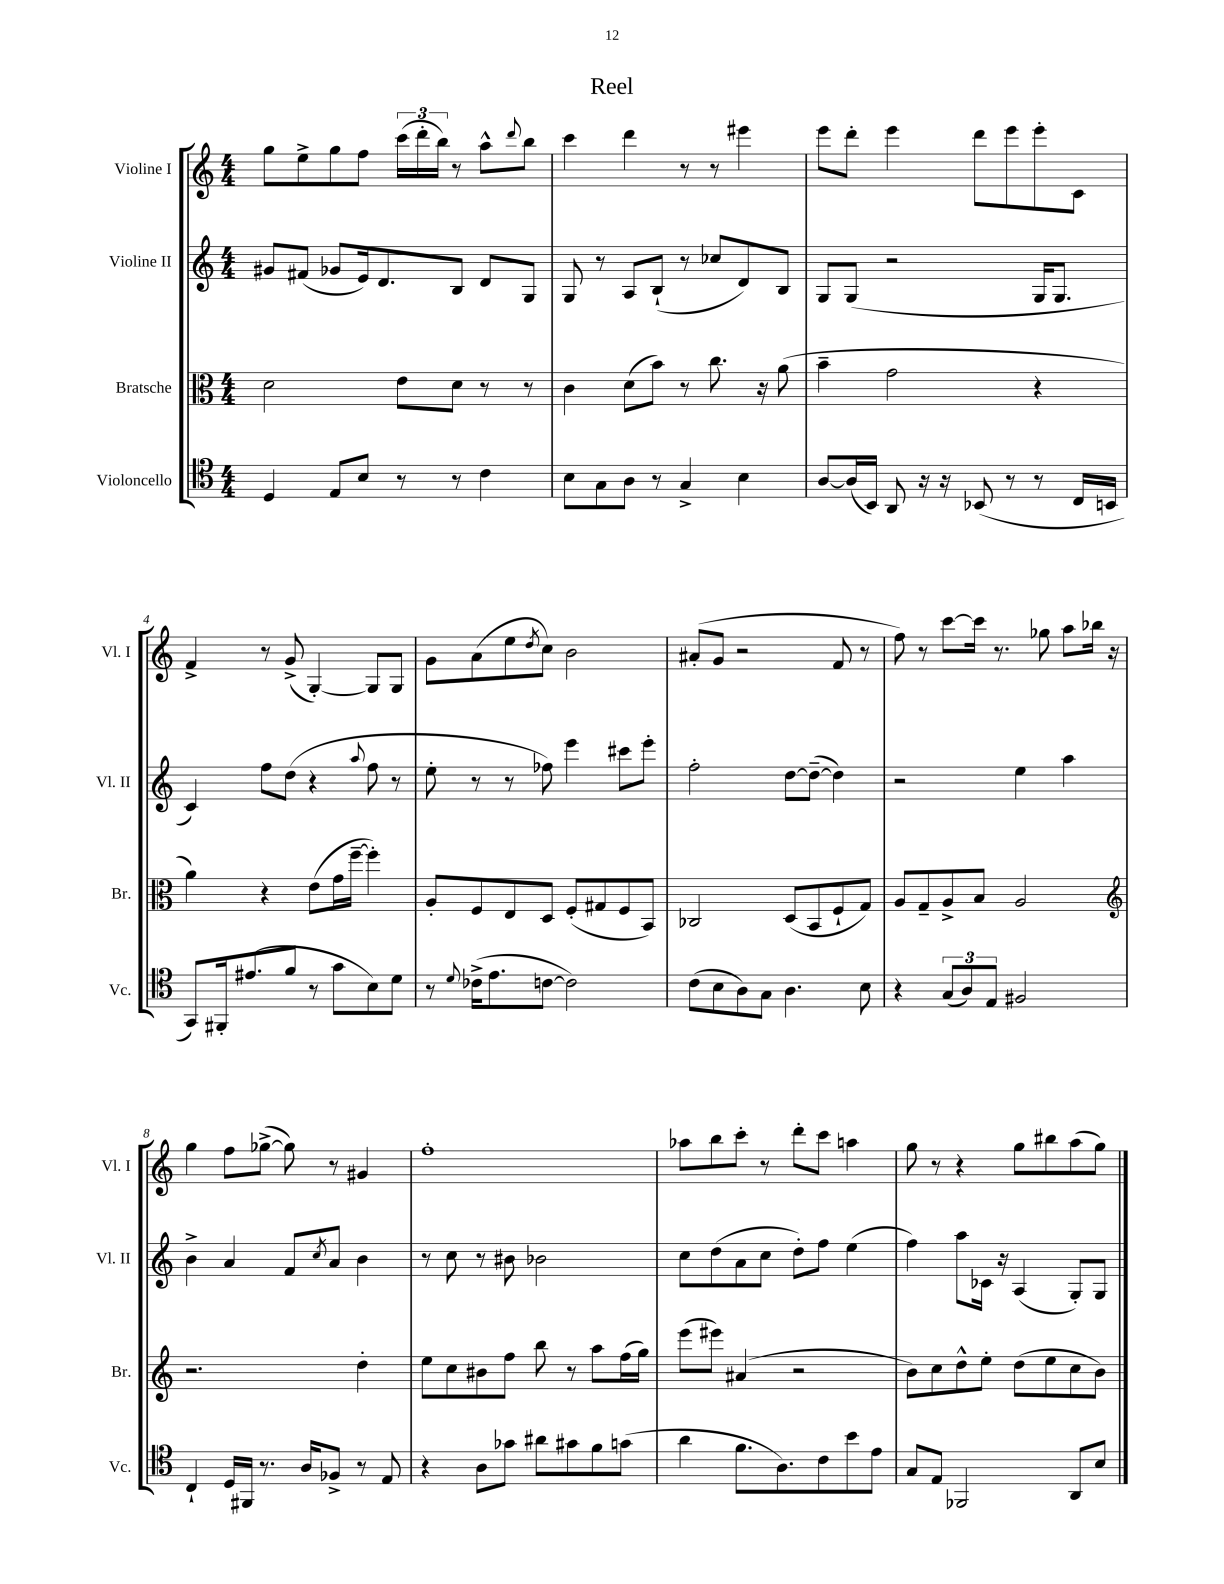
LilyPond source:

\header { title = "Reel" }
<<
\new StaffGroup <<
\new Staff = "s0" \with { instrumentName = "Violine I" shortInstrumentName = "Vl. I" } {
    \clef treble \key c \major \numericTimeSignature \time 4/4
    g''8 e''8-> g''8 f''8 \tuplet 3/2 { c'''16( d'''16-. b''16) } r8 a''8-^ \appoggiatura { d'''8 } b''8 |
    c'''4 d'''4 r8 r8 eis'''4 |
    e'''8 d'''8-. e'''4 d'''8 e'''8 e'''8-. c'8 |
    f'4-> r8 g'8->( g4~-.) g8 g8 |
    g'8 a'8( e''8 \acciaccatura { d''8 } c''8) b'2 |
    ais'8-.( g'8 r2 f'8 r8 |
    f''8) r8 c'''8~ c'''16 r8. ges''8 a''8 bes''16 r16 |
    g''4 f''8 ges''8~->( ges''8) r8 gis'4 |
    f''1-. |
    aes''8 b''8 c'''8-. r8 d'''8-. c'''8 a''4 |
    g''8 r8 r4 g''8 bis''8 a''8( g''8) \bar "|." |
}
\new Staff = "s1" \with { instrumentName = "Violine II" shortInstrumentName = "Vl. II" } {
    \clef treble \key c \major \numericTimeSignature \time 4/4
    gis'8 fis'8( ges'8 e'16) d'8. b8 d'8 g8 |
    g8 r8 a8 b8-!( r8 ces''8 d'8) b8 |
    g8 g8( r2 g16 g8. |
    c'4) f''8 d''8( r4 \appoggiatura { a''8 } f''8 r8 |
    e''8-. r8 r8 fes''8) e'''4 cis'''8 e'''8-. |
    f''2-. d''8~ d''8~--( d''4) |
    r2 e''4 a''4 |
    b'4-> a'4 f'8 \acciaccatura { c''8 } a'8 b'4 |
    r8 c''8 r8 bis'8 bes'2 |
    c''8 d''8( a'8 c''8 d''8-.) f''8 e''4( |
    f''4) a''8 ces'16 r16 a4( g8-.) g8 \bar "|." |
}
\new Staff = "s2" \with { instrumentName = "Bratsche" shortInstrumentName = "Br." } {
    \clef alto \key c \major \numericTimeSignature \time 4/4
    d'2 e'8 d'8 r8 r8 |
    c'4 d'8( b'8) r8 c''8. r16 a'8( |
    b'4-- g'2 r4 |
    a'4) r4 e'8( g'16 f''16~-- f''4-.) |
    a8-. f8 e8 d8 f8-.( gis8 f8 b,8) |
    ces2 d8( b,8 f8-! g8) |
    a8 g8-- a8-> b8 a2 |
    \clef treble r2. d''4-. |
    e''8 c''8 bis'8 f''8 b''8 r8 a''8 f''16( g''16) |
    e'''8( eis'''8) ais'4( r2 |
    b'8) c''8 d''8-^ e''8-. d''8( e''8 c''8 b'8) \bar "|." |
}
\new Staff = "s3" \with { instrumentName = "Violoncello" shortInstrumentName = "Vc." } {
    \clef tenor \key c \major \numericTimeSignature \time 4/4
    d4 e8 b8 r8 r8 c'4 |
    b8 g8 a8 r8 g4-> b4 |
    a8~ a16( b,16) a,8 r16 r16 bes,8( r8 r8 c16 b,16 |
    g,8) fis,16-. eis'8.( f'8 r8 g'8 b8) d'8 |
    r8 \appoggiatura { d'8 } ces'16->( e'8. c'8~ c'2) |
    c'8( b8 a8) g8 a4. b8 |
    r4 \tuplet 3/2 { g8( a8) e8 } fis2 |
    c4-! d16 fis,16 r8. a16 fes8-> r8 e8 |
    r4 a8 ges'8 ais'8 gis'8 f'8 g'8( |
    a'4 f'8. a8.) c'8 b'8 e'8 |
    g8 e8 fes,2 a,8 b8 \bar "|." |
}
>>
>>
